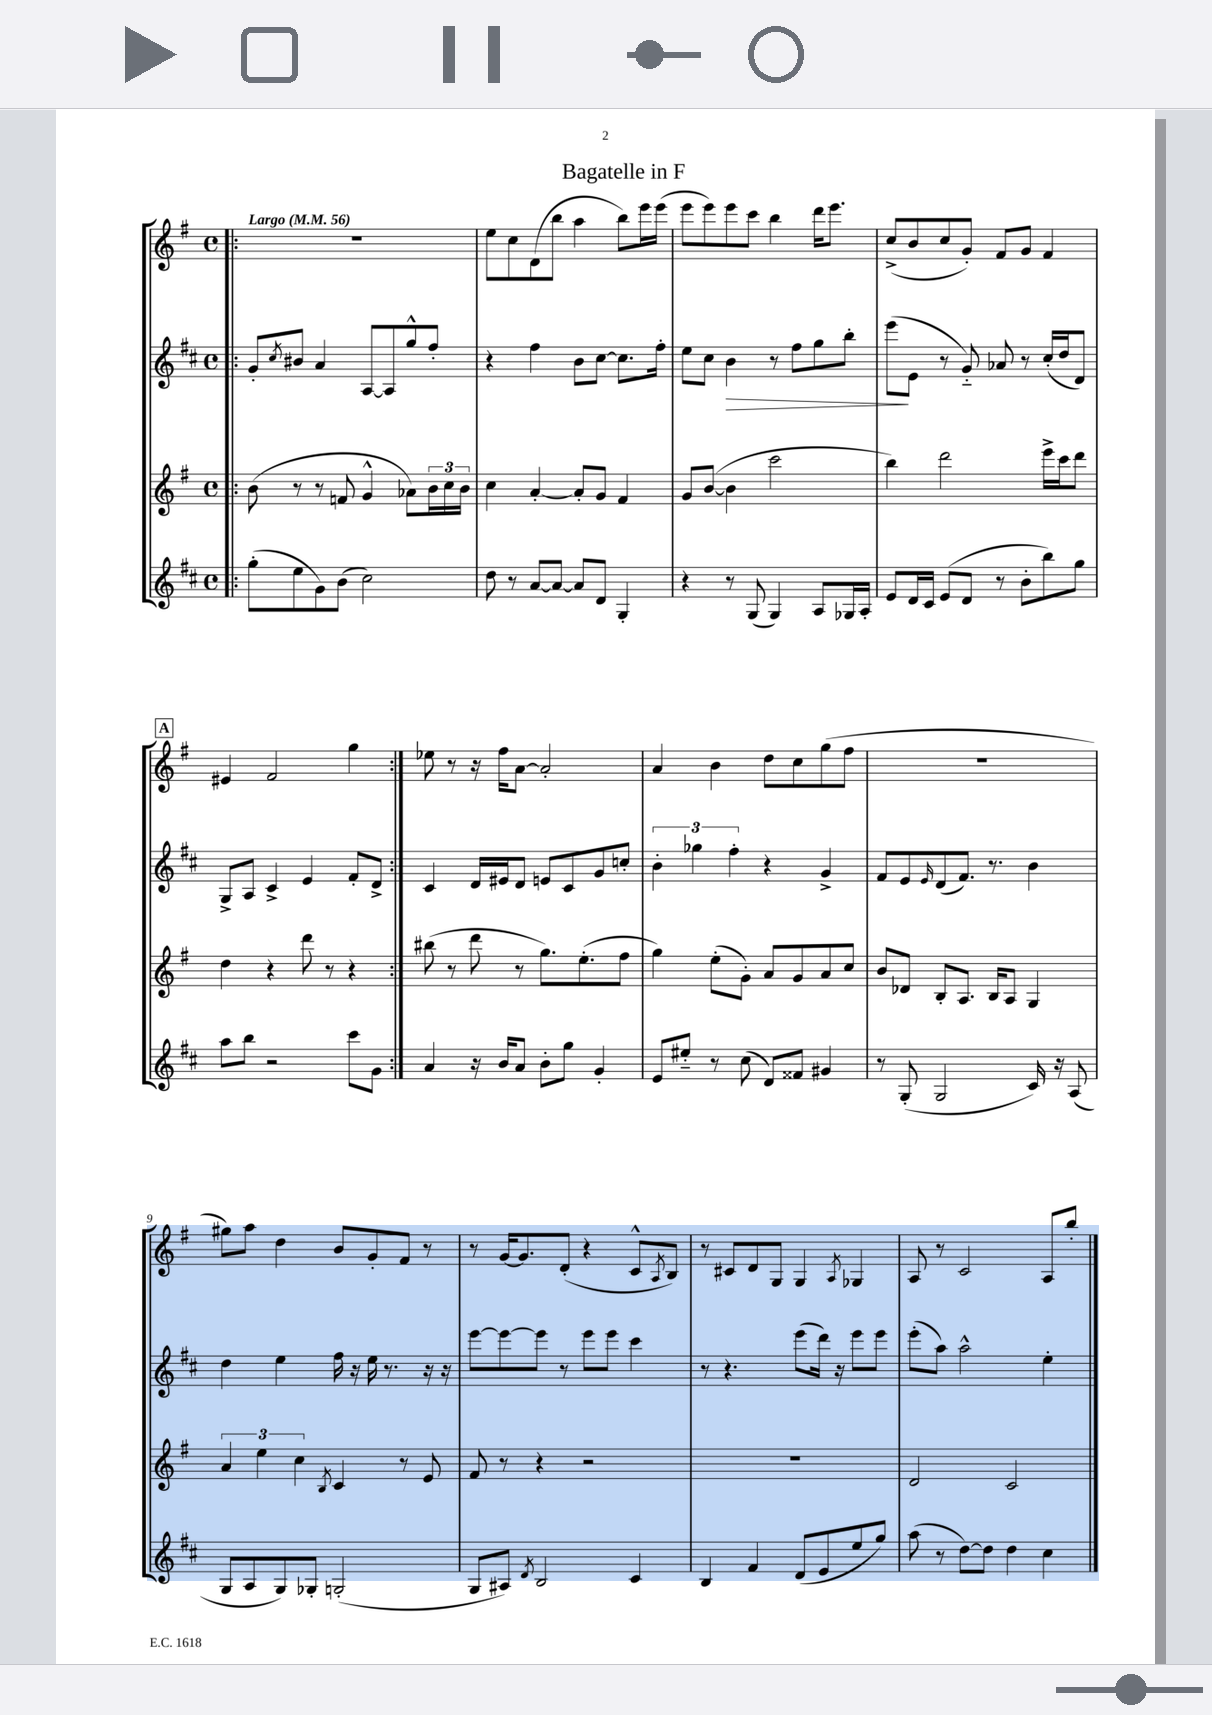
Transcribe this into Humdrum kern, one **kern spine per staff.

**kern	**kern	**kern	**dynam	**kern
*part4	*part3	*part2	*part2	*part1
*staff4	*staff3	*staff2	*staff2	*staff1
*clefG2	*clefG2	*clefG2	*	*clefG2
*k[f#c#]	*k[f#]	*k[f#c#]	*	*k[f#]
*M4/4	*M4/4	*M4/4	*	*M4/4
*met(c)	*met(c)	*met(c)	*	*met(c)
*MM56	*MM56	*MM56	*	*MM56
=1!|:	=1!|:	=1!|:	=1!|:	=1!|:
!	!	!	!	!LO:TX:a:B:t=Largo
(8gg'\L	(8b\	8g'/L	.	1r
.	.	8qcc#/	.	.
8ee\	8r	8b#X/J	.	.
8g\)	8r	4a/	.	.
(8b\J	8fn/	.	.	.
2cc#\)	4g^^/	[8A/L	.	.
.	.	8A/]	.	.
.	8a-X\L)	8gg^^/	.	.
.	24b\L	8ff#'/J	.	.
.	24cc\	.	.	.
.	24b\JJ	.	.	.
=2	=2	=2	=2	=2
8dd\	4cc\	4r	.	8ee\L
8r	.	.	.	8cc\
[8a/L	[4a'/	4ff#\	.	(8d\
8a/J_	.	.	.	8bb\J
8a/L]	8a'/L]	8b\L	.	4aa\
8d/J	8g/J	[8cc#\J	.	.
4G'/	4f#/	8.cc#\L]	.	8bb\L)
.	.	.	.	16eee\L
.	.	16ff#'\Jk	.	(16eee\JJ
=3	=3	=3	=3	=3
4r	8g/L	8ee\L	.	8eee\L
.	([8b/J	8cc#\J	.	8eee\)
!	!	!	!LO:HP:b	!
8r	4b\]	4b\	>	8eee\
(8G/	.	.	.	8ccc\J
4G/)	2ccc\	8r	.	4bb\
.	.	8ff#\L	.	.
8A/L	.	8gg\	.	16ddd\KL
.	.	.	.	8.eee\J
16G-X/L	.	8bb'\J	.	.
16A'/JJ	.	.	.	.
=4	=4	=4	=4	=4
8e/L	4bb\)	(8eee\L	.	(8cc^/L
16d/L	.	8e\J	]	8b/
16c#/JJ	.	.	.	.
(8e/L	2ddd\	8r	.	8cc/
8d/J	.	8g/)	.	8g'/J)
8r	.	8a-X/	.	8f#/L
8b'\L	.	8r	.	8g/J
8bb\)	16eee^\LL	(16cc#'/LL	.	4f#/
.	16ccc\J	16dd/J	.	.
8gg\J	8ddd\J	8d/J)	.	.
!!LO:LB:g=z
!!LO:REH:place=s1:t=A
=5	=5	=5	=5	=5
8aa\L	4dd\	8G^/L	.	4e#X/
8bb\J	.	8A/J	.	.
2r	4r	4c#^/	.	2f#/
.	8ddd\	4e/	.	.
.	8r	.	.	.
8ccc#\L	4r	8f#'/L	.	4gg\
8g\J	.	8d^/J	.	.
=6:|!	=6:|!	=6:|!	=6:|!	=6:|!
4a/	(8bb#X\	4c#/	.	8ee-X\
.	8r	.	.	8r
16r	8ddd\	16d/LL	.	16r
16b/KL	.	16e#X/J	.	16ff#\KL
8a/J	8r	8d/J	.	[8a\J
8b'\L	8.gg\L)	8en/L	.	2a'/]
8gg\J	.	8c#/	.	.
.	(8.ee'\	.	.	.
4g'/	.	8g/	.	.
.	8ff#\J	8ccn'/J	.	.
=7	=7	=7	=7	=7
8e/L	4gg\)	6b'\	.	4a/
8ee#X/J	.	.	.	.
.	.	6gg-X\	.	.
8r	(8ee'\L	.	.	4b\
.	.	6ff#'\	.	.
(8cc#\	8g'\J)	.	.	.
8d/L)	8a/L	4r	.	8dd\L
8f##X/J	8g/	.	.	8cc\
4g#X/	8a/	4g^/	.	(8gg\
.	8cc/J	.	.	8ff#\J
=8	=8	=8	=8	=8
8r	8b/L	8f#/L	.	1r
(8G'/	8d-X/J	8e/	.	.
.	.	16qqe/	.	.
2G/	8B'/L	(8d/	.	.
.	8.A/J	8.f#/J)	.	.
.	16B/KL	8.r	.	.
.	8A/J	.	.	.
16c#/)	4G/	4b\	.	.
16r	.	.	.	.
(8A/	.	.	.	.
!!LO:LB:g=z
=9	=9	=9	=9	=9
8G/L	6a/	4dd\	.	8gg#X\L)
8A/	.	.	.	8aa\J
.	6ee\	.	.	.
8G/)	.	4ee\	.	4dd\
.	6cc\	.	.	.
8G-X'/J	.	.	.	.
.	8qB/	.	.	.
(2Gn'/	4c/	16ff#\	.	8b/L
.	.	16r	.	.
.	.	16ee\	.	8g'/
.	.	8.r	.	.
.	8r	.	.	8f#/J
.	8e/	16r	.	8r
.	.	16r	.	.
=10	=10	=10	=10	=10
8G/L	8f#/	[8eee\L	.	8r
8A#X/J)	8r	8eee\_	.	[16g/KL
.	.	.	.	8.g/]
8qd/	.	.	.	.
2B/	4r	8eee\J]	.	.
.	.	8r	.	(8d'/J
.	2r	8eee\L	.	4r
.	.	8eee\J	.	.
4c#/	.	4ccc#\	.	8c^^/L
.	.	.	.	8qA/
.	.	.	.	8B/J)
=11	=11	=11	=11	=11
4B/	1r	8r	.	8r
.	.	4.r	.	8c#X/L
4f#/	.	.	.	8d/
.	.	.	.	8G/J
(8d/L	.	(8eee\L	.	4G/
8e/	.	16ddd\Jk)	.	.
.	.	16r	.	.
.	.	.	.	8qA/
8ee/	.	8eee\L	.	4G-X/
8gg/J)	.	8eee\J	.	.
=12	=12	=12	=12	=12
(8aa\	2d/	(8eee'\L	.	8A/
8r	.	8aa\J)	.	8r
[8dd\L)	.	2aa^^\	.	2c/
8dd\J]	.	.	.	.
4dd\	2c/	.	.	.
4cc#\	.	4ee'\	.	8A/L
.	.	.	.	8bb'/J
==	==	==	==	==
*-	*-	*-	*-	*-
